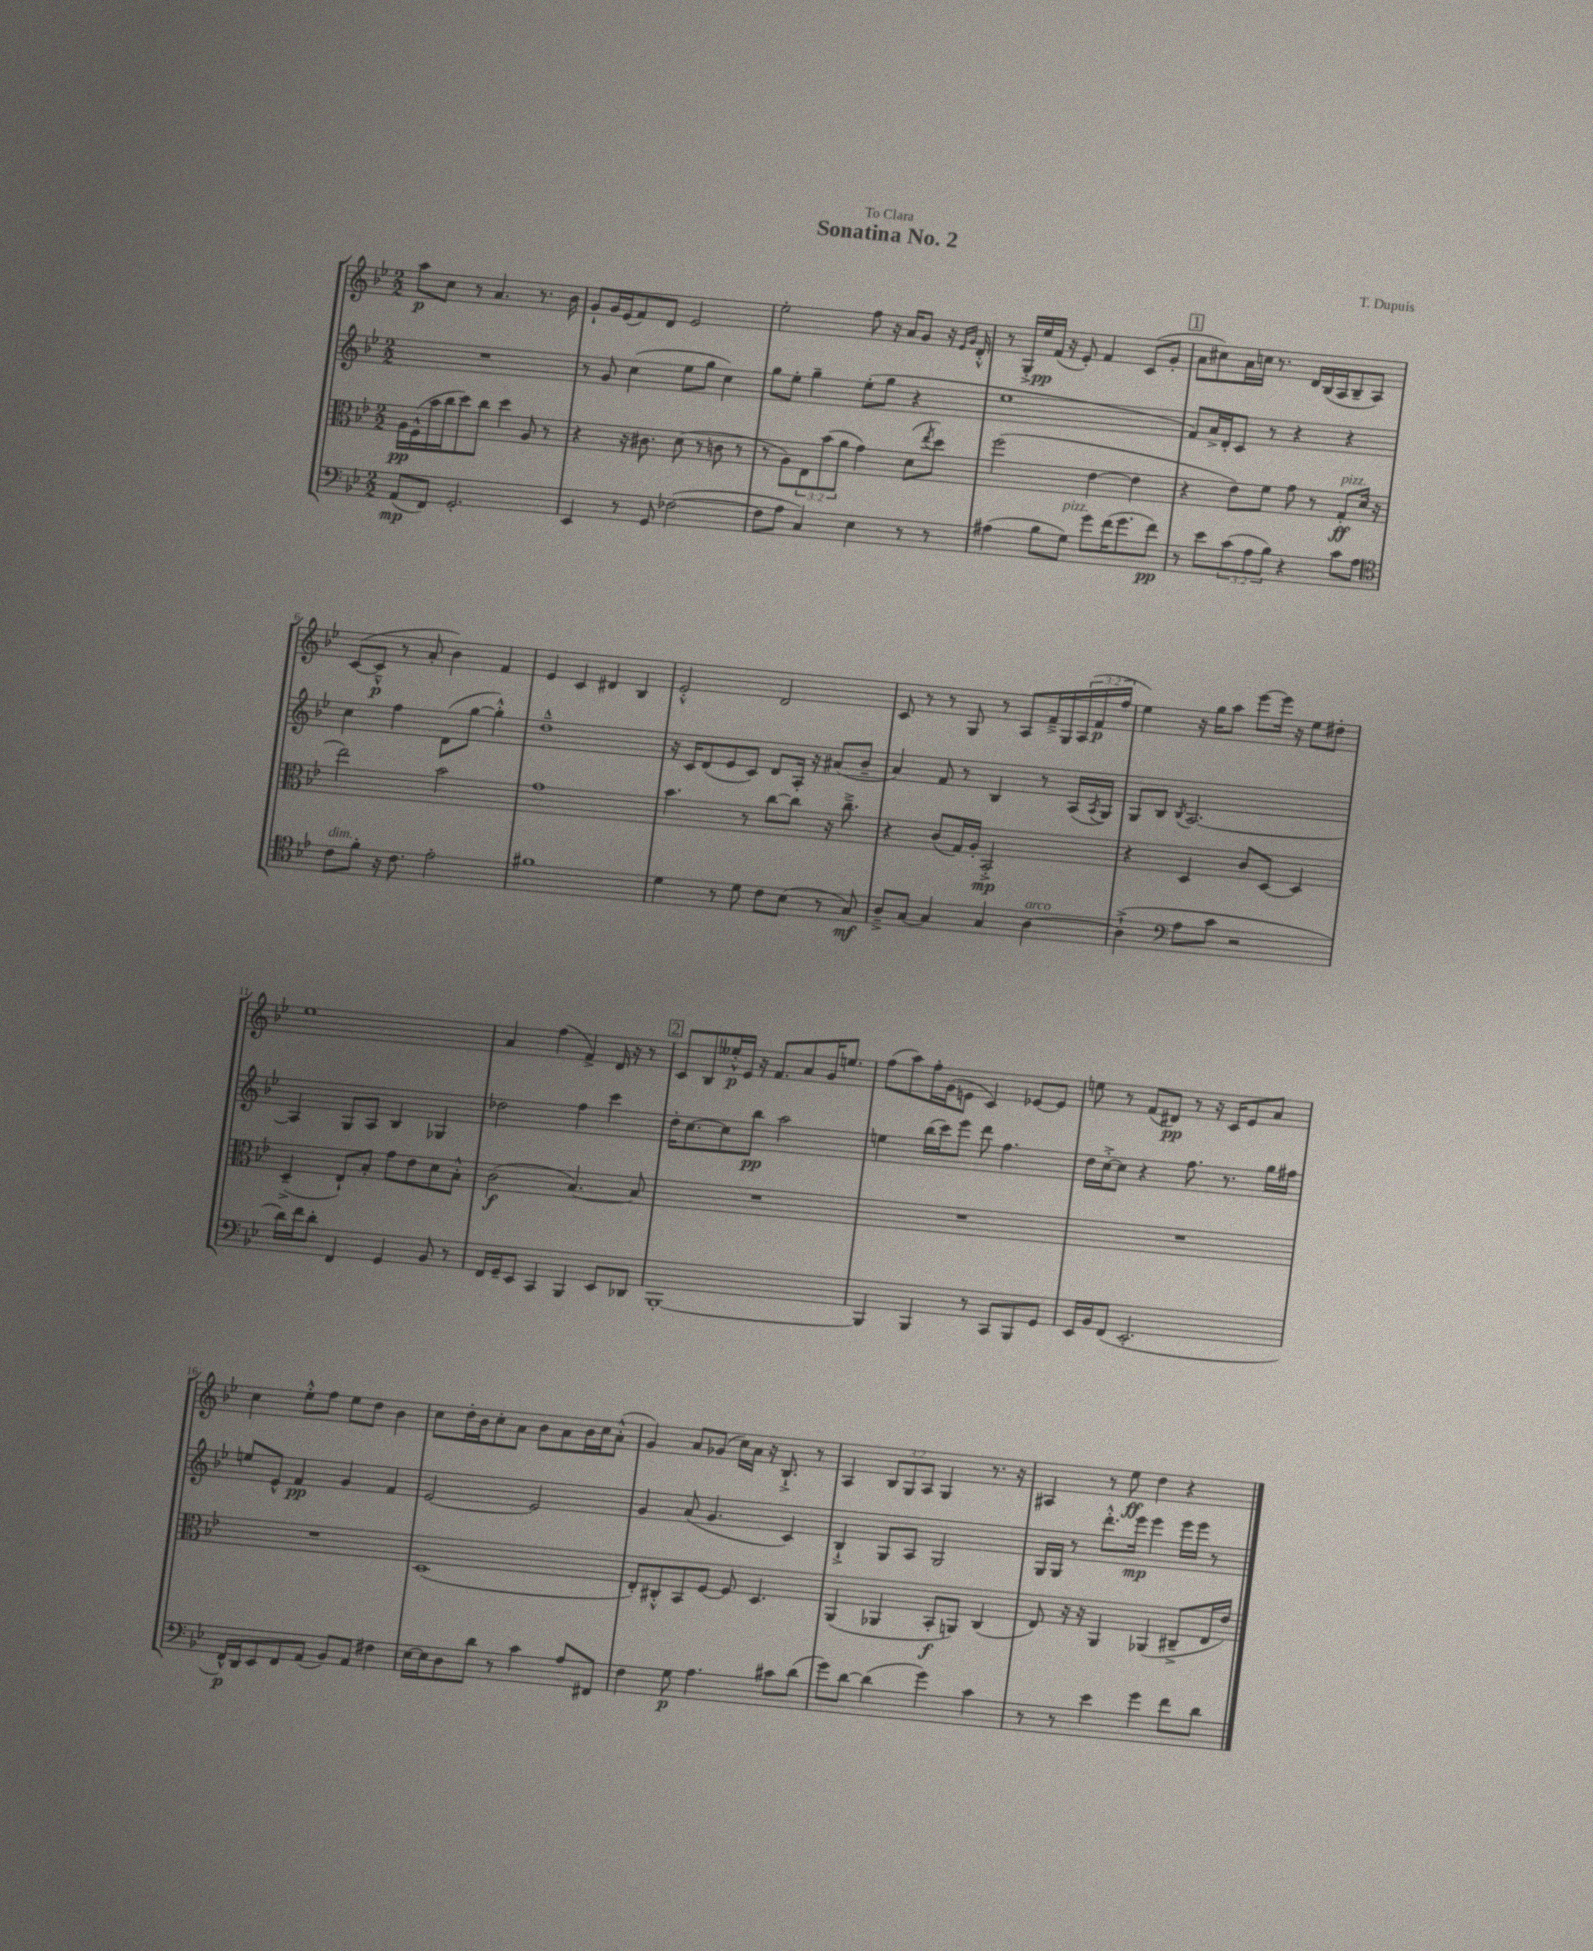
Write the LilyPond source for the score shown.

\header { title = "Sonatina No. 2" composer = "T. Dupuis" dedication = "To Clara" }
<<
\new StaffGroup <<
\new Staff = "s0" {
    \clef treble \key bes \major \numericTimeSignature \time 2/2 \override Staff.TupletNumber.text = #tuplet-number::calc-fraction-text
    a''8\p c''8 r8 a'4. r8. bes'16 |
    g'8-! g'16 ees'16( f'8) d'8 ees'2 |
    ees''2-. f''8 r16 a'16 g'8 r16 \grace { ees'16 g'16 } d'16-.-^ |
    r8 g16-.-> ees''16\pp f'16( r16 ees'8-.) f'4 c'8( g'8-. |
    \mark \markup { \box "1" } a'8 cis''8) a'16 c''16 r8. d'16 bes16( a16 bes8-- a8) |
    c'8~( c'8---^\p r8 a'8-. bes'4) f'4 |
    ees'4 c'4 dis'4 bes4 |
    ees'2-.-^ d'2 |
    c'8 r8 r8 g8 r8 a8 f'16---> g16 \tuplet 3/2 { a16( f'16\p f''16 } |
    ees''4) r16 g''16 a''8 ees'''8~ ees'''16 r16 ees''8 dis''8-. |
    ees''1 |
    a'4 f''4( f'4->) d'16 r16 r8 |
    \mark \markup { \box "2" } c'8 bes8 eeses''16-.-^\p ees'16 r16 f'8. a'8 g'16 e''8. |
    f''8( a''8) f''16-. g'16( e'8 c'4) ees'8~ ees'8 |
    e''8 r8 f'8( dis'8\pp) r8 r16 c'16 ees'8 a'8 |
    c''4 ees''8-.-^ f''8 ees''8 d''8 bes'4 |
    c''8 d''16-. bes'16 c''8-. a'8 bes'8 a'8 bes'16 c''16 a'8-.-^( |
    g'4) a'8 ges'8( c''16) a'16 r16 bes8.-!-> r8 |
    a4 \tuplet 3/2 { bes8 g8 a8 } g4 r8. r16 |
    ais4 r8 ees''8\ff d''4 r4 \bar "|." |
}
\new Staff = "s1" {
    \clef treble \key bes \major \numericTimeSignature \time 2/2
    R1 |
    r8 g'8 c''4( ees''8 g''8 c''4) |
    g''8 ees''8-. g''4-- ees''8-.( g''8 r4 |
    ees''1 |
    \mark \markup { \box "1" } f'8) a'16-> d'16-. c'8 r8 r4 r4 |
    c''4 f''4 d'8( g''8~ g''4-.-^) |
    d''1---^ |
    r16 c'16 d'8( ees'8 c'8) d'8 a16-. r16 ais'8( bes'8-- |
    a'4) f'8 r8 bes4 r8 a16( \acciaccatura { a8 } g16) |
    g8 bes8 \acciaccatura { bes8 } a2.~ |
    a4 g8 a8 bes4 ges4 |
    des''2 f''4 c'''4 |
    \mark \markup { \box "2" } d''16-. c''8.~ c''8 bes''8\pp a''2 |
    e''4 bes''16( c'''16) ees'''8 d'''8 f''4. |
    d''16 c''16~-.-> c''8 r4 f''8. r8. g''16 fis''16 |
    e''8 ees'8-^ f'4\pp g'4 f'4 |
    ees'2~ ees'2 |
    g'4 a'8( g'4. c'4) |
    bes4-!-> g8 a8 g2 |
    g16 g16 r8 d'''8.-.-^ ees'''16\mp ees'''4 ees'''16 ees'''16 r8 \bar "|." |
}
\new Staff = "s2" {
    \clef alto \key bes \major \numericTimeSignature \time 2/2 \override Staff.TupletNumber.text = #tuplet-number::calc-fraction-text
    a16\pp f16-^( bes'16 c''16 d''8) c''8 d''4 a8 r8 |
    r4 r16 cis'8. d'8( r8 c'8 r8 |
    r8 a8) \tuplet 3/2 { ees8 bes'8( a'8 } g'4) d'8( \acciaccatura { ees''8 } d''8) |
    f''2( ees'4~ ees'4 |
    \mark \markup { \box "1" } r4 ees'8) f'8 g'8 r8 g8-.\ff^\markup { \italic "pizz." } d'16( r16 |
    ees''2) bes'2 |
    g'1 |
    bes'4. r8 c''8~ c''8 r16 c''8.---> |
    r4 c'8( g16) a16-. bes,2-.->\mp |
    r4 d4 c'8 d8~ d4 |
    d4--->( ees8-!) bes8-. g'8 ees'8 d'8 bes8-.-^ |
    c'2\f( bes4.~) bes8 |
    \mark \markup { \box "2" } R1 |
    R1 |
    R1 |
    R1 |
    d1( |
    ees8-.) cis8-.-^ bes,8 f8~ f8 d4. |
    a,4( aes,4 bes,8-.\f a,8) c4( |
    ees8) r16 r16 a,4 aes,4( cis8---> ees16 ees'16) \bar "|." |
}
\new Staff = "s3" {
    \clef bass \key bes \major \numericTimeSignature \time 2/2 \override Staff.TupletNumber.text = #tuplet-number::calc-fraction-text
    a,8\mp( f,8) g,2.-. |
    ees,4 r8 g,8 fes2~( |
    fes8 a8 c4) ees4 r8 r8 |
    ais4( bes8 g8^\markup { \italic "pizz." }) g'8 f'16( g'8. f'8\pp) |
    \mark \markup { \box "1" } r8 ees'8 \tuplet 3/2 { c'8( a8 bes8) } r4 c'8 a8 |
    \clef tenor c'8^\markup { \italic "dim." } f'8-. r16 c'8. ees'2-. |
    fis'1 |
    d'4 r8 d'8 c'8 bes8( r8 g8\mf) |
    a8---> g8~ g4 g4 a4~^\markup { \italic "arco" } |
    a4-!->( \clef bass a8 c'8 r2 |
    d'16) f'16 d'8-. f,4 g,4 bes,8 r8 |
    f,16 g,16-- ees,8 c,4 bes,,4 ees,8 des,8 |
    \mark \markup { \box "2" } bes,,1~-. |
    bes,,4 bes,,4 r8 c,8 bes,,8 g,8 |
    ees,16 bes,16 f,8( ees,2.-. |
    f,16-^\p) d,16 ees,8 f,8 a,8( bes,8) a,8 fis4 |
    ees16~ ees16 d8 d'8 r8 c'4 a8 fis,8 |
    f4 g8\p a4. cis'8 d'8( |
    g'8) d'8~ d'4( g'4) c'4 |
    r8 r8 ees'4 g'4 f'8 d'8 \bar "|." |
}
>>
>>
